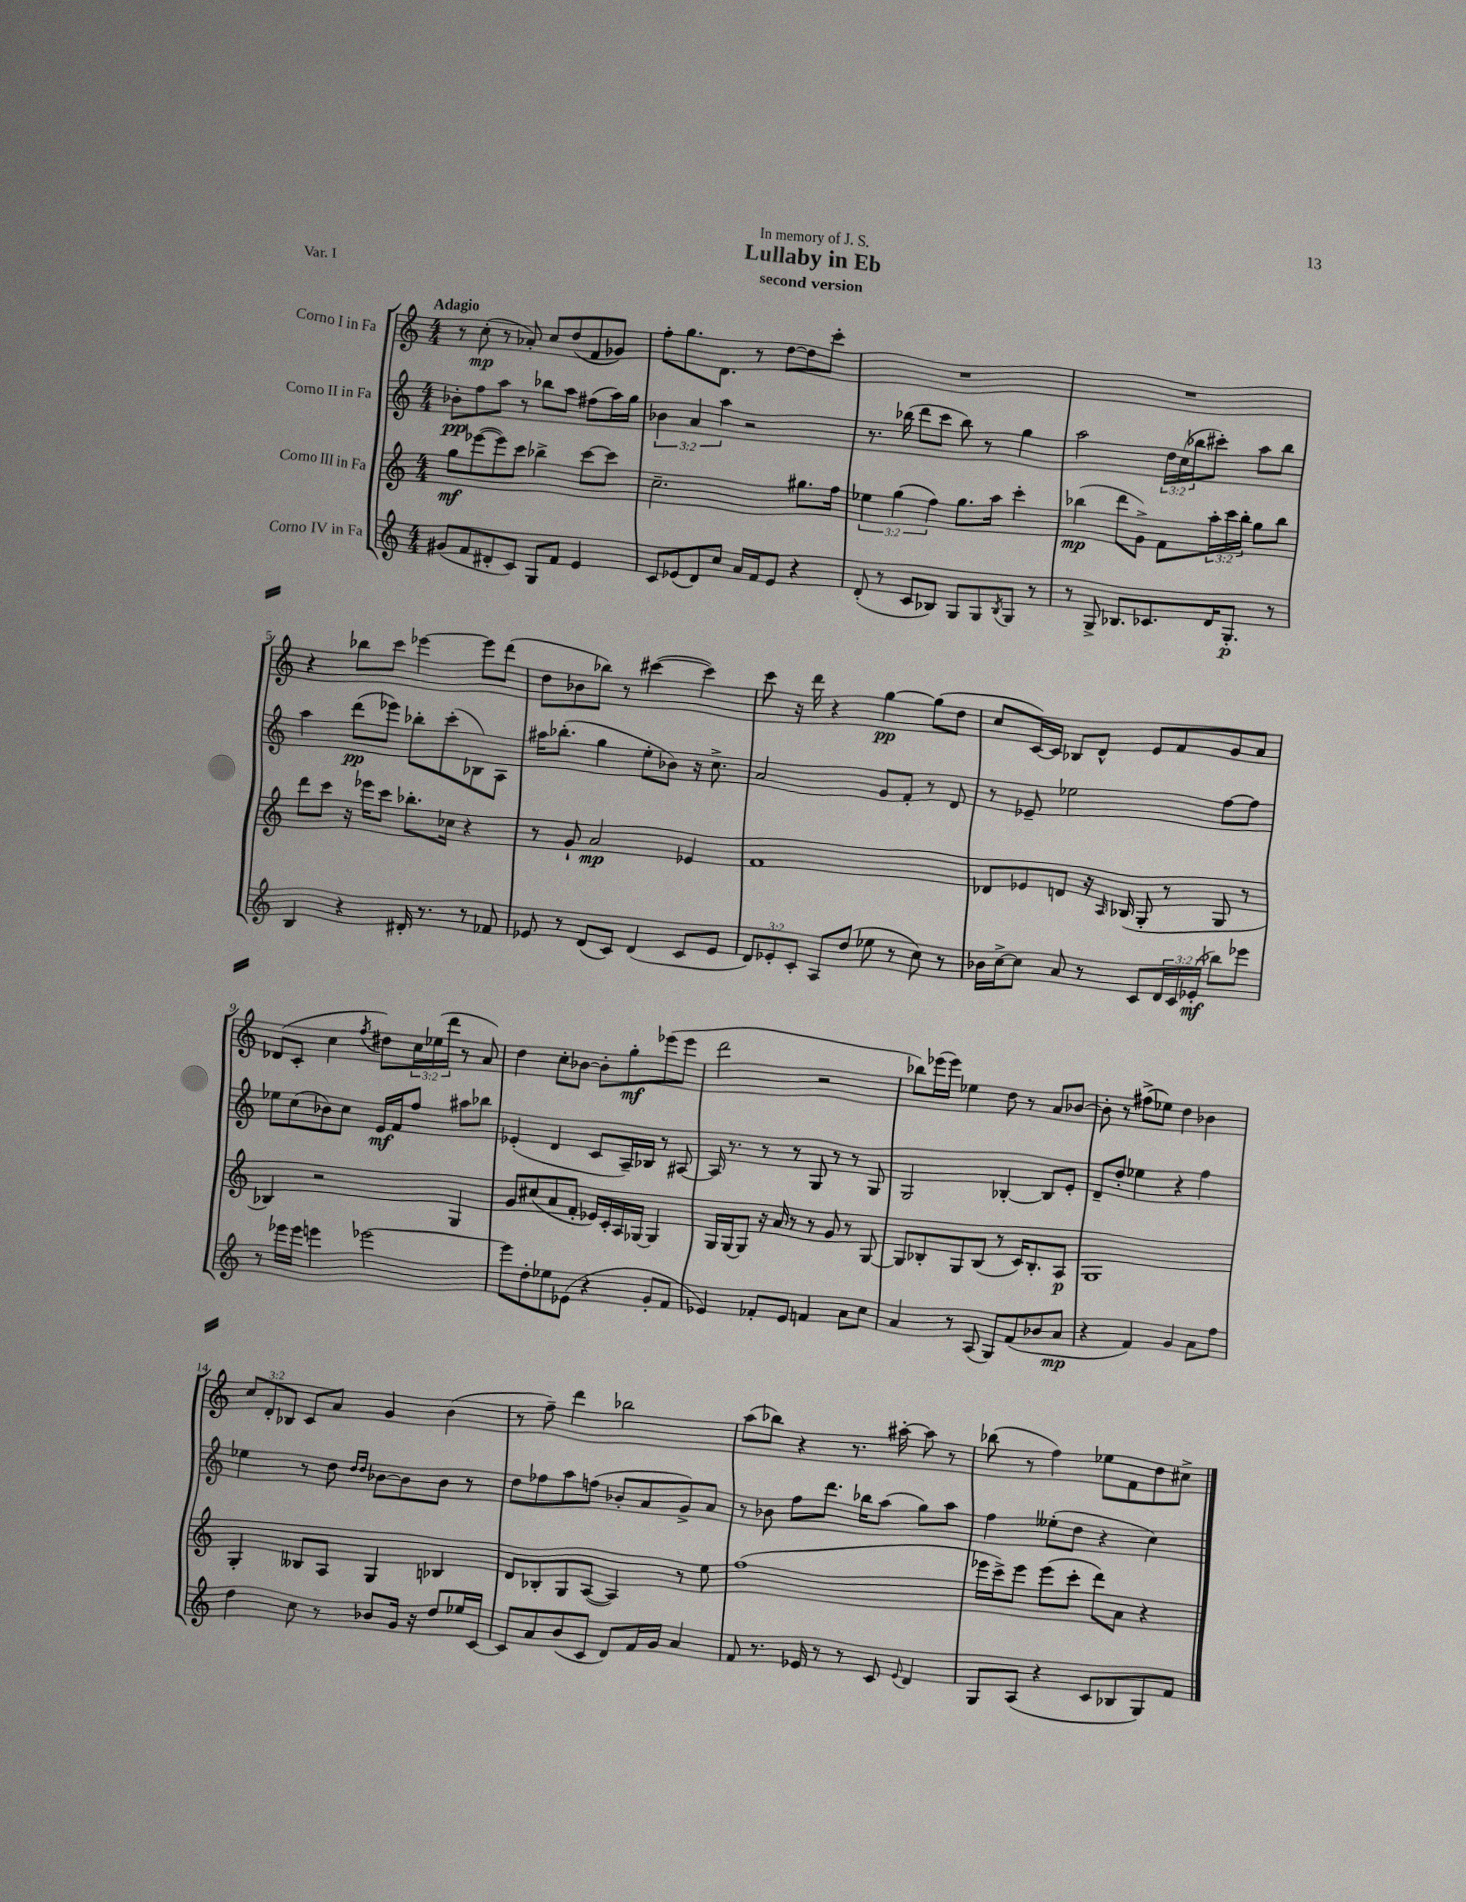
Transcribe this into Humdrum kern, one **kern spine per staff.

**kern	**kern	**kern	**kern
*staff4	*staff3	*staff2	*staff1
*clefG2	*clefG2	*clefG2	*clefG2
*k[]	*k[]	*k[]	*k[]
*M4/4	*M4/4	*M4/4	*M4/4
(8g#	8gg	8b-'	8r
8f	([8eee-	8ff	(8cc'
8d#'	8eee-])	8aa	8r
8c)	8ccc	8r	8a-')
8G	4bb-^	8bb-	8cc
8f	.	8aa	(8dd
4e	[8ccc	(8ff#	8f
.	8ccc]	16aa)	8g-)
.	.	16gg	.
=	=	=	=
8c	2.cc~	6b-	8ff'
(8e-	.	.	8.gg
.	.	6a	.
8d)	.	.	.
.	.	.	8.d
.	.	6aa	.
8cc	.	.	.
16a	.	2r	8r
16f	.	.	.
8e-	.	.	[8dd
4r	8.gg#	.	8dd]
.	.	.	8ccc'
.	16ff	.	.
=	=	=	=
(8d'	6ee-	8.r	1r
8r	.	.	.
.	(6gg	.	.
.	.	(16bb-	.
8c	.	8ddd	.
.	6ff)	.	.
8B-)	.	8ccc	.
8G	8.gg	8bb-)	.
8G	.	8r	.
.	16aa	.	.
8qB-	.	.	.
8G	4ccc'	4gg	.
8r	.	.	.
=	=	=	=
8r	(4bb-	2aa	1r
8G^	.	.	.
8.B-	8ddd	.	.
.	8g^)	.	.
8.c-	.	.	.
.	8f	24dd	.
.	.	(24cc	.
.	.	24bb-	.
16d	24aa'	8ccc#')	.
.	24ccc	.	.
8.G'	.	.	.
.	24bb-'	.	.
.	8gg	8aa	.
8r	8bb-	8bb-	.
=	=	=	=
4B	8ddd	4aa	4r
.	8ccc	.	.
4r	16r	(8ddd	8bb-
.	16eee-	.	.
.	8ccc	8eee-)	8ccc
16d#'	8.bb-'	8bb-'	[4eee-
8.r	.	.	.
.	.	(8ccc'	.
.	16cc-	.	.
8r	4r	8B-)	8eee-]
8f-	.	8A	(8ddd
=	=	=	=
8e-	8r	16aa#	8dd
.	.	(8.bb-'	.
8r	8g`	.	8b-
(8d	2a	4gg	8bb-)
8c)	.	.	8r
(4d	.	8ee'	([4ccc#
.	.	8b-)	.
8c	4e-	16r	4ccc#])
.	.	8.cc^	.
8e-	.	.	.
=	=	=	=
12d)	1f	2a	8ccc
12e-'	.	.	.
.	.	.	16r
12c'	.	.	.
.	.	.	16ddd
8A	.	.	4r
(8dd	.	.	.
8ee-	.	8g	[4gg
8r	.	8f'	.
8cc)	.	8r	(8gg]
8r	.	8d	8dd
=	=	=	=
16b-	8d-	8r	8cc
[16cc^	.	.	.
8cc]	8e-	8e-~	[16c)
.	.	.	16c]
8a	8d	2ee-	8B-
8r	16r	.	8d^^
.	16qqA	.	.
.	(16B-	.	.
8c	8G'	.	8e
24d	8r	.	8f
24c	.	.	.
(24e-'	.	.	.
8bb-)	8G	[8ff	8g
8eee-	8r	8ff]	8a
=	=	=	=
8r	4B-)	8ee-	(8d-
16eee-	.	(8cc	8c'
16eee-	.	.	.
4eee	2r	8b-)	4cc
.	.	8cc	.
.	.	.	8qff
[2eee-	.	16e	8dd#)
.	.	16f	.
.	.	8ff	24cc
.	.	.	(24ee-
.	.	.	24ddd
.	4G	8aa#	8r
.	.	8bb-	8a)
=	=	=	=
8eee-]	8g	(4e-'	4dd
8dd'	(8cc#	.	.
8ee-	8a	4d	8cc'
(8e-	8f'	.	[8b-
4r	16e-)	8c	8b-']
.	16c'	.	.
.	16A	16A~)	8gg'
.	[16G-	16B-	.
8g'	4G-]	8r	(8eee-
8f	.	[8A#	8eee-
=	=	=	=
4e-)	16G	16A#]	2ddd
.	[16G	8.r	.
.	8G]	.	.
8f-'	16r	8r	.
.	16a	.	.
8e-	8r	8r	.
4f	8r	8G	2r
.	8g	8r	.
8a	8r	8r	.
8cc	[8G	8G	.
=	=	=	=
4a	8G]	2G	8bb-)
.	8B-'	.	(16eee-
.	.	.	16eee-)
8r	8G	.	4ee-
(8A	(8B-	.	.
8G)	8r	[4B-'	8dd
(8f	16c)	.	8r
.	8.B-'	.	.
8b-	.	8B-]	8a
8a	8A	8e'	[8b-
=	=	=	=
4r	1G	8d~	8b-']
.	.	8dd'	8r
4f)	.	4ee-	(8ff#^
.	.	.	8ee-)
4g	.	4r	4dd
8a	.	4ff	4b-
8ff	.	.	.
=	=	=	=
4dd	4G'	4ee-	12cc
.	.	.	12d'
.	.	.	12B-
8cc	8B--	8r	8c
8r	8A	8dd	8a
.	.	16qqdd	.
.	.	16qqdd	.
8b-	4G	[8b-	4g
16g	.	8b-]	.
16r	.	.	.
8dd	4B-	8b-	(4b
16ee-	.	8r	.
[16c	.	.	.
=	=	=	=
8c]	8d	8dd	8r
8a	8B-'	8ff-	8ff~)
(8b	8G	8aa	4ddd
8c	([8A	(8ff	.
8d)	4A])	8b-'	2bb-
16f	.	8a	.
16g	.	.	.
4a	8r	8g^)	.
.	8ee	8a	.
=	=	=	=
8f	(1ff	8r	(8aa
8.r	.	8b-	8bb-)
.	.	8ff	4r
16e-	.	.	.
8r	.	8.ddd	.
8r	.	.	8.r
.	.	16bb-	.
8c	.	(8aa	.
.	.	.	[16aa#'
8qqe-	.	.	.
4d	.	8gg)	8aa#]
.	.	8aa	8r
=	=	=	=
8G	16eee-	4ff	(8bb-
.	16ccc^)	.	.
(8A	8eee-	.	8r
4r	(8eee-	(8ee--'	4ff)
.	8ccc'	8dd	.
8c	8ddd)	4r	8ee-
8B-	8a	.	8f
8G)	4r	4cc)	8dd
8f	.	.	8cc#^
==	==	==	==
*-	*-	*-	*-
